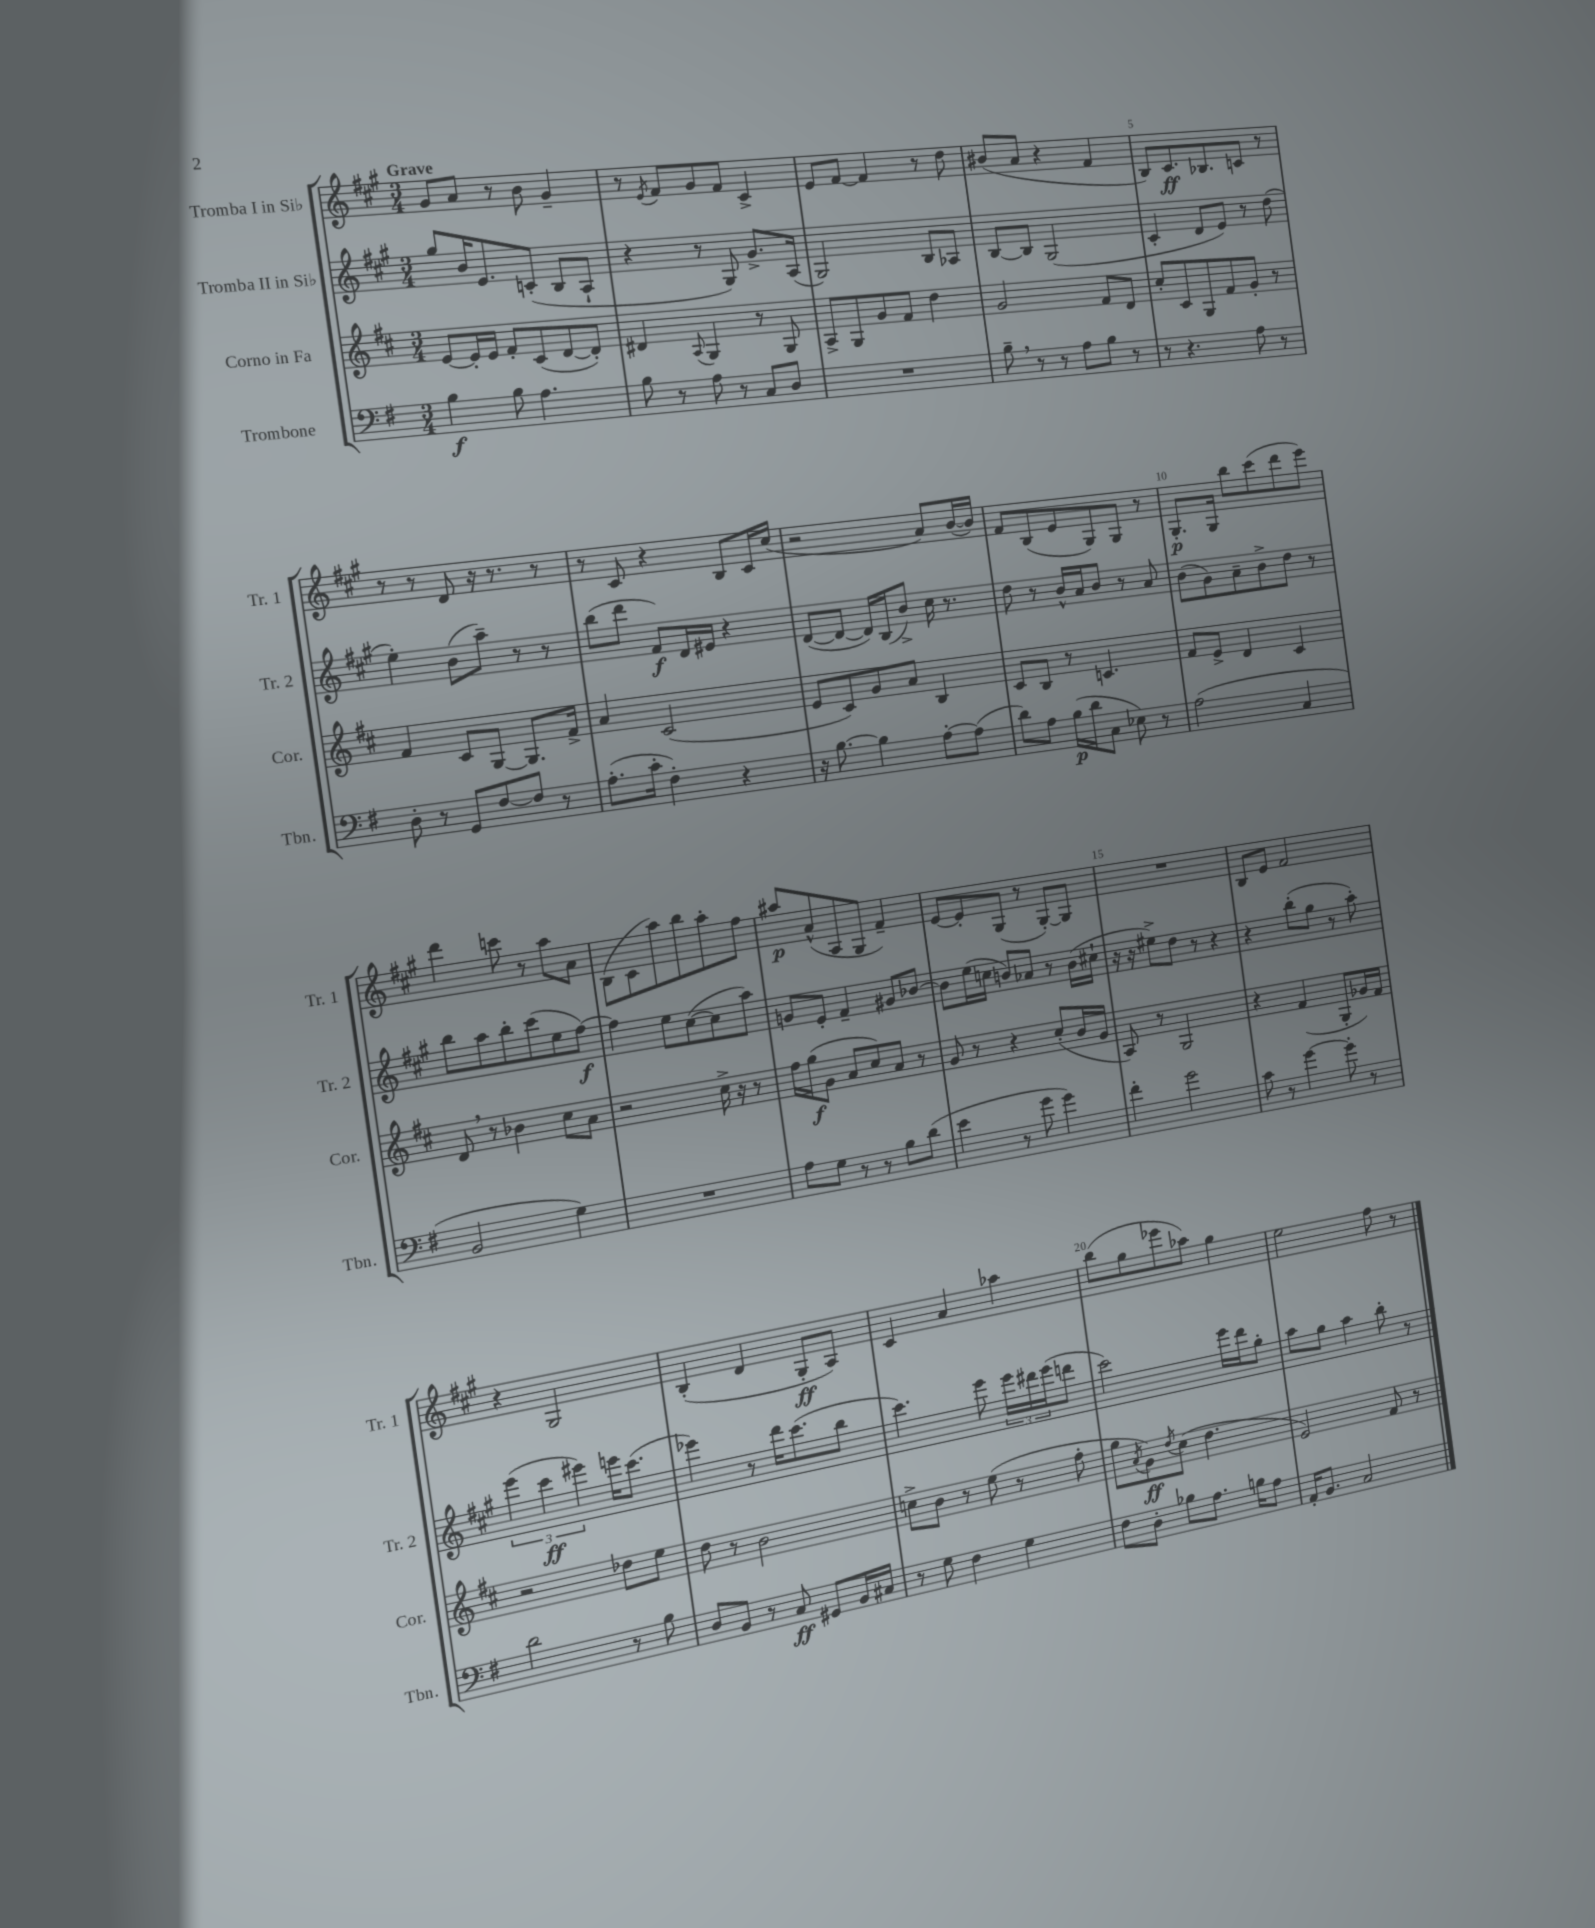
<<
\new StaffGroup <<
\new Staff = "s0" \with { instrumentName = "Tromba I in Sib" shortInstrumentName = "Tr. 1" } {
    \clef treble \key a \major \numericTimeSignature \time 3/4 \tempo "Grave"
    gis'8 a'8 r8 b'8 gis'4-- |
    r8 \acciaccatura { e'8 } fis'8 gis'8 fis'8 cis'4-> |
    e'8 fis'8~ fis'4 r8 d''8 |
    bis'8( a'8 r4 fis'4 |
    b8) cis'8.\ff bes8. c'8 r8 |
    r8 r8 d'8 r16 r8. r8 |
    r8 cis'8 r4 b8 cis'16 cis''16( |
    r2 a'8) b'16~( b'16) |
    fis'8 b8( e'8 gis8) gis8 r8 |
    gis8.-.\p gis16 b''8 cis'''8( d'''8 e'''8) |
    d'''4 c'''8 r8 a''8 a'8 |
    b8( cis'8 a''8) b''8 a''8-. fis''8 |
    ais''8\p a'8-^( a8 gis8 fis'4--) |
    e'8~ e'8-. gis8( r8 gis8~-.) gis8 |
    R2. |
    b8 e'8 fis'2 |
    r4 gis2 |
    b4-.( d'4 gis8-.\ff a8) |
    cis'4 a'4 aes''4 |
    b''8( gis''8 ees'''8 aes''8) gis''4 |
    e''2 fis''8 r8 \bar "|." |
}
\new Staff = "s1" \with { instrumentName = "Tromba II in Sib" shortInstrumentName = "Tr. 2" } {
    \clef treble \key a \major \numericTimeSignature \time 3/4
    gis''8 b'16 e'8. c'8-.( b8 a8-! |
    r4 r8 gis8) gis'8.-> a16( |
    gis2) b8 aes8 |
    b8~ b8 gis2( |
    cis'4-. d'8 e'8) r8 d''8( |
    e''4-.) b'8( a''8--) r8 r8 |
    b''8( d'''8 fis'8\f) d'16 eis'16 r4 |
    d'8~( d'8~ d'16) b16( b'8->) cis''16 r8. |
    d''8 r8 b'16-^ a'16 b'8 r8 a'8 |
    b'8( gis'8) a'8-- b'8-> d''8 r8 |
    b''8 a''8 b''8-. cis'''8( e''8 fis''8~\f) |
    fis''4 e''8 cis''8~( cis''8 a''8) |
    g'8 e'8-. fis'4-- gis'8 bes'8~ |
    bes'8 e''16( c''16 b'8) aes'8 r8 b'16( cis''16-! |
    r16 r16 eis''8->) d''8 r8 r4 |
    r4 b''8-.( gis''8 r8 a''8-.) |
    \tuplet 3/2 { e'''4( cis'''4\ff eis'''4) } e'''16 cis'''8.( |
    ees'''4) r8 d'''16 cis'''8.( b''8 |
    cis'''4.) e'''8 \tuplet 3/2 { e'''16 dis'''16 e'''16( } d'''8 |
    cis'''2) e'''16 d'''16 gis''8-. |
    a''8 gis''8 a''4 b''8-. r8 \bar "|." |
}
\new Staff = "s2" \with { instrumentName = "Corno in Fa" shortInstrumentName = "Cor." } {
    \clef treble \key d \major \numericTimeSignature \time 3/4
    e'8~ e'16-. e'16 fis'8-. cis'8( d'8~ d'8-.) |
    dis'4 \appoggiatura { a8 } g4 r8 g8 |
    a8-> g8 g'8 fis'8 d''4 |
    g'2 fis'8 d'8 |
    cis''8-. cis'8 g8 fis'8 g'8-. r8 |
    fis'4 cis'8 g8~ g8. fis'16-> |
    a'4 cis'2( |
    e'8 cis'8) g'8 a'8 b4 |
    cis'8 b8 r8 c'4. |
    fis'8 e'8-> d'4 cis'4 |
    d'8 \breathe r8 bes'4 cis''8 a'8 |
    r2 cis''16-> r16 r8 |
    fis''16 g''16\f( g'8 a'8 cis''8) a'8 r8 |
    g'8 r8 r4 cis''8-.( b'16 g'16 |
    a8) r8 g2 |
    r4 fis'4( g8-. ges'16) fis'16 |
    r2 des''8 e''8 |
    d''8 r8 b'2 |
    c''8-> b'8 r8 e''8( r8 fis''8-. |
    g''8 \acciaccatura { a'8 } g'8\ff) \acciaccatura { d''8 } cis''8( d''4. |
    e'2) fis'8 r8 \bar "|." |
}
\new Staff = "s3" \with { instrumentName = "Trombone" shortInstrumentName = "Tbn." } {
    \clef bass \key g \major \numericTimeSignature \time 3/4
    b4\f b8 a4. |
    b8 r8 a8 r8 c8 d8 |
    R2. |
    b8-- \breathe r8 r8 a8 b8 r8 |
    r8 r4. a8 r8 |
    d8-. r8 g,8 fis8~ fis8 r8 |
    a8.-.( c'16-. fis4-.) r4 |
    r16 b8.~ b4 a8~-. a8( |
    d'8) a8 b16\p( d'16 c8 ees8) r8 |
    a2( c4 |
    b,2 g4) |
    R2. |
    a8 g8 r8 r8 b8 d'8( |
    e'4 r8 g'8 g'4) |
    fis'4-. g'2 |
    c'8 r8 g'4~ g'8-. r8 |
    d'2 r8 b8 |
    d8 b,8 r8 c8\ff gis,8 b,16 cis16 |
    r8 g8 fis4 g4 |
    fis8 d8-. bes8 a8. b16 a8 |
    a,16-. b,8. c2 \bar "|." |
}
>>
>>
\layout { \context { \Score \override BarNumber.break-visibility = ##(#f #t #t) barNumberVisibility = #(every-nth-bar-number-visible 5) } }
